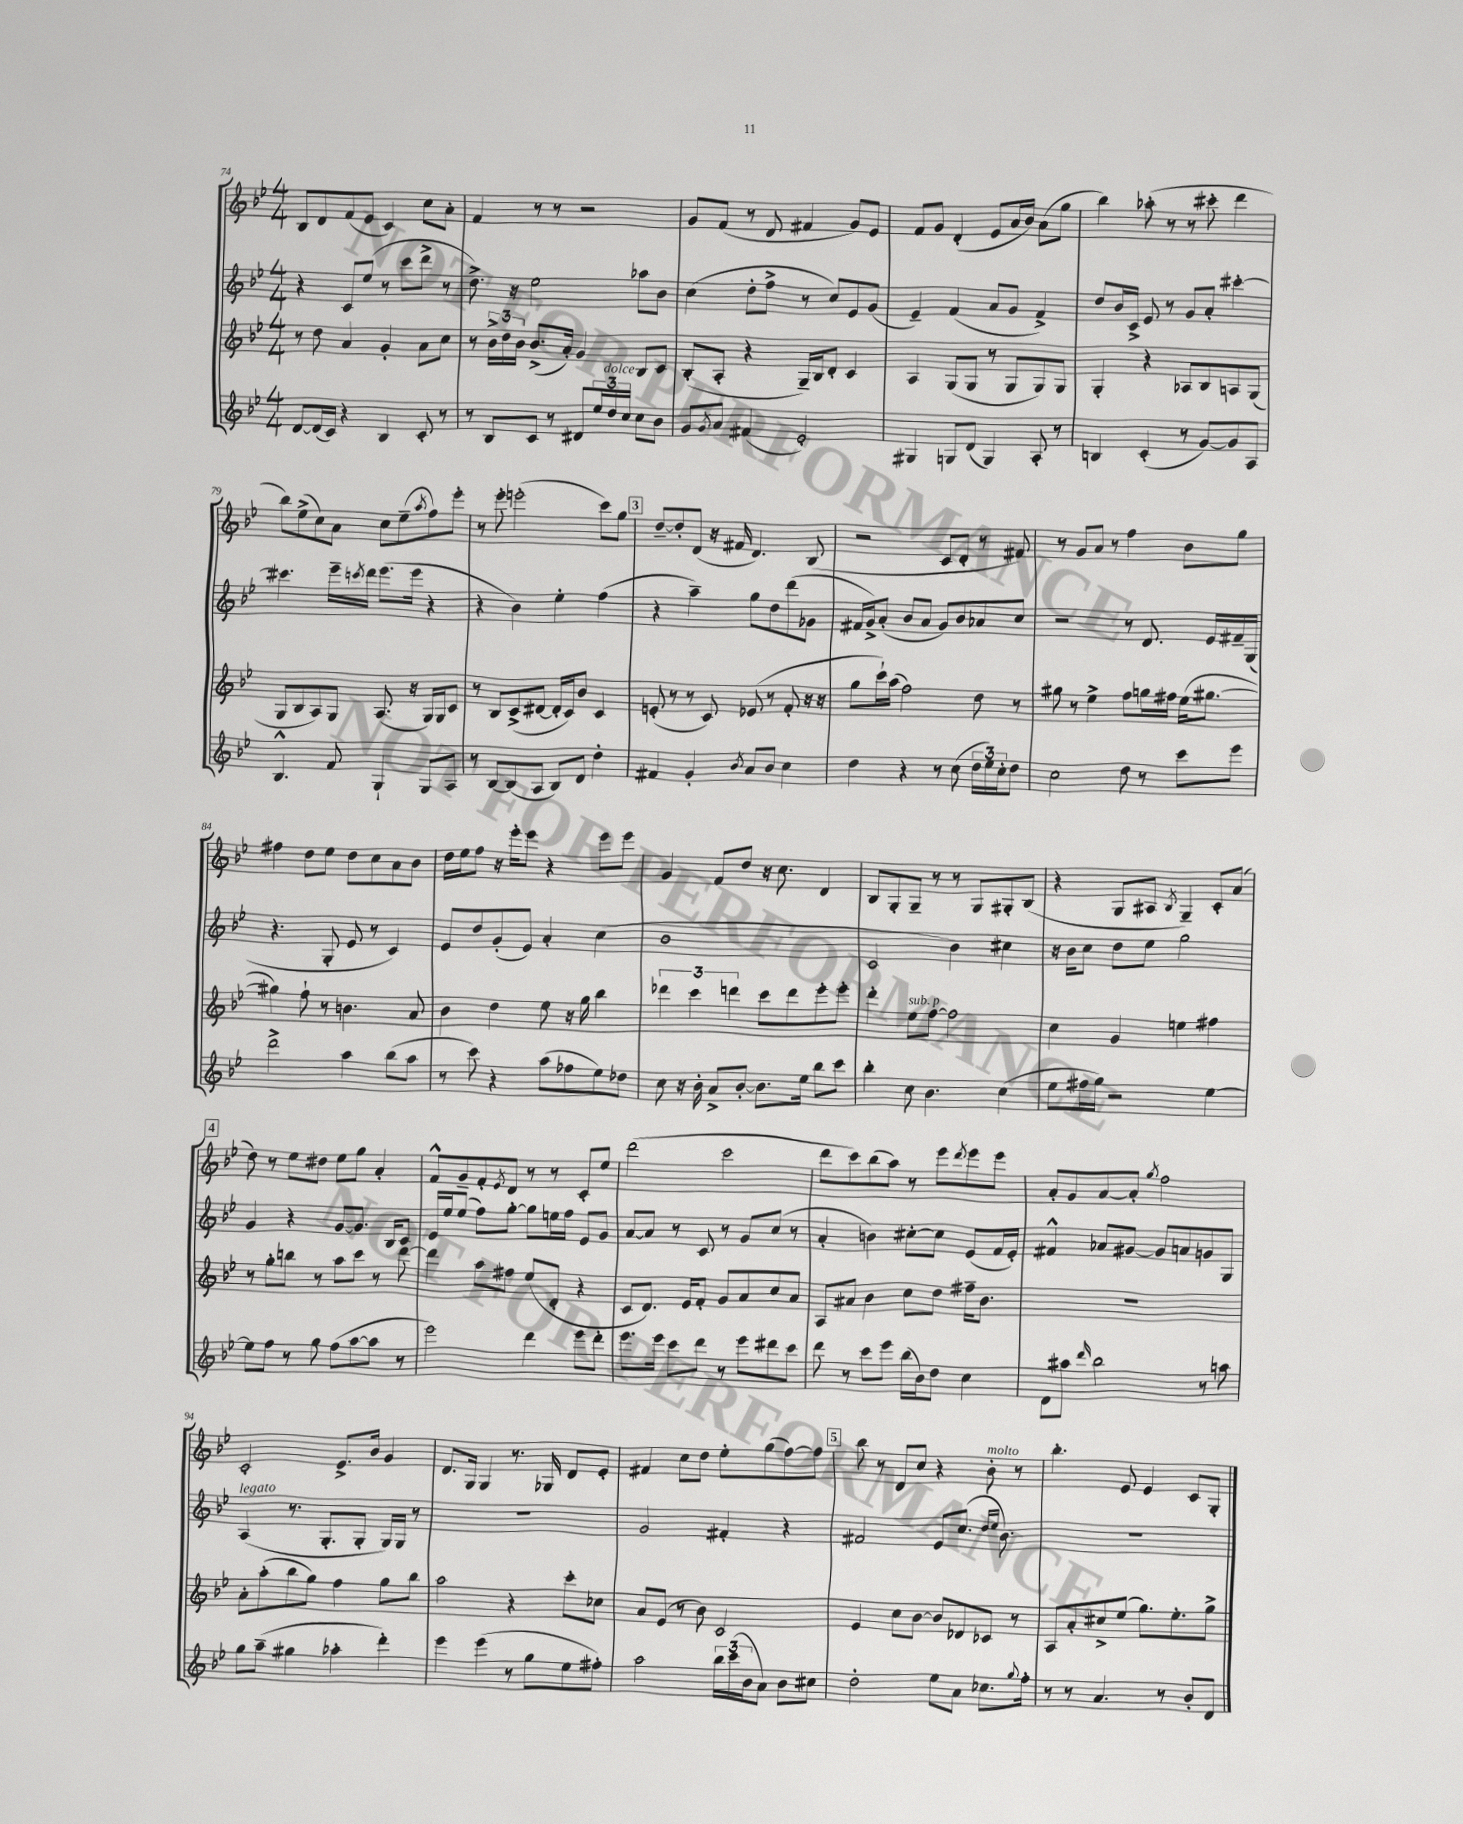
<<
\new StaffGroup <<
\new Staff = "s0" {
    \clef treble \key bes \major \numericTimeSignature \time 4/4
    bes8 d'8 f'8( ees'8 c'4) c''8 a'8-. |
    f'4 r8 r8 r2 |
    g'8 f'8( r8 d'8 fis'4 g'8) ees'8 |
    f'8 g'8 d'4-.( ees'8 a'16 bes'16) a'8( g''8 |
    bes''4) aes''8-.( r8 r8 cis'''8-. d'''4 |
    bes''8) ees''8->( c''8) a'8 c''8 ees''8--( \acciaccatura { a''8 } f''8) ees'''8-. |
    r8 ees'''8-. e'''2-.( c'''8) g''8 |
    \mark \markup { \box "3" } d''8~-- d''8-. d'8( r16 fis'16 d'4.) bes8( |
    r2 c'8 d'8-. r8 fis'8) |
    r8 g'8 a'8 r8 f''4 bes'8 g''8 |
    fis''4 d''8 ees''8 d''8 c''8 a'8 bes'8 |
    d''16 ees''16 f''8 r16 ees'''16-. ees'''8 r4 ees'''8 ees'''8 |
    g'4 f'8 d''8 r16 c''8. d'4 |
    bes8 g8-. g8-- r8 r8 g8 gis8-. bes8( |
    r4 g8 ais8 \acciaccatura { bes8 } g4--) c'8-. a'8( |
    \mark \markup { \box "4" } d''8) r8 ees''8 dis''8 ees''8 g''8 a'4-. |
    f'8-^ g'8-- f'8-. \acciaccatura { ees'8 } d'8 r8 r8 c'8-. ees''8 |
    d'''2( c'''2 |
    d'''8 c'''8) bes''8( a''8) r8 ees'''8 \acciaccatura { d'''8 } ees'''8 ees'''8 |
    a'8-. g'8 a'8~ a'8-. \acciaccatura { g''8 } f''2 |
    c'2-. ees'8.-> bes'16 g'4 |
    d'8. g16 g4 r8. ges16 d'8 ees'8-. |
    fis'4 c''8 d''8 ees''8-. g''8( f''8~) f''8 |
    \mark \markup { \box "5" } bes''8 r8 d'8 c''8 r4 bes'8-.^\markup { \italic "molto" } r8 |
    bes''4.-. ees'8 ees'4 c'8 g8-. \bar "|." |
}
\new Staff = "s1" {
    \clef treble \key bes \major \numericTimeSignature \time 4/4
    r4 c'8 ees''8( r8 c'''8 d'''8-> r8 |
    d''8.->) r16 ees''2 aes''8 bes'8 |
    c''4( d''8-. f''8-> r8 c''8) ees'8 g'8( |
    ees'4--) f'4( a'8 g'8 f'4->) |
    d''8 bes'16 c'16-> ees'8 r8 g'8 a'8-. cis'''4~-. |
    cis'''4. ees'''16-- \acciaccatura { c'''8 } d'''16 ees'''8.( ees'''16 r4 |
    r4 bes'4) ees''4-. f''4( |
    \mark \markup { \box "3" } r4 a''4--) g''8 d''8 d'''8( ges'8 |
    fis'16 g'16->) a'8-.( bes'8 a'8 g'8) bes'8 aes'8 c''8 |
    r2 r8 d'8. ees'16 fis'16-- g16( |
    r4. g8-. ees'8 r8 c'4) |
    ees'8 d''8 g'8-.( ees'8) a'4-. c''4( |
    bes'1 |
    c'2 bes'4) cis''4 |
    r16 bes'16 c''8 d''8 ees''8 g''2 |
    \mark \markup { \box "4" } g'4 r4 g'8~ g'8. bes16 c'8 |
    ees'16 ees''16 ees''8( f''8) g''8~-. g''8 e''16 f''16 ees'8 g'8 |
    a'8~ a'8 r8 c'8 r8 g'8 c''8( r8 |
    a'4-. b'4) cis''8~-. cis''8 ees'8( f'16 ees'16-.) |
    fis'4-^ aes'8 gis'8~ gis'8 a'8 g'8 g8 |
    a4^\markup { \italic "legato" }( r8. g8.-. g8-. g16) g16 r8 |
    R1 |
    g'2 fis'4-. r4 |
    \mark \markup { \box "5" } fis'2 ees'8 c''8.( \grace { d''16 ees''16 } bes'8.) |
    R1 \bar "|." |
}
\new Staff = "s2" {
    \clef treble \key bes \major \numericTimeSignature \time 4/4
    r8 d''8 a'4 g'4-. a'8 c''8 |
    r8 \tuplet 3/2 { bes'16-> d''16 bes'16 } bes'8.->( a'16-.) g'4 bes8 c'8 |
    bes8-.( a8-. r4 g16--) bes16 d'8-. c'4 |
    a4 g8( g8 r8 g8 g8) g8 |
    g4-. r4 aes8 bes8 a8 g8( |
    g8 bes8 a8) g8 a8.( r16 g16) g16 c'8 |
    r8 bes8 c'8->( dis'8~ dis'16-. c'16) bes'8 c'4 |
    \mark \markup { \box "3" } e'8-.( r8 r8 c'8) ees'8( r8 f'8-. r16 r16 |
    g''8 c'''16-!) a''16( f''2) d''8 r8 |
    gis''8 r8 ees''4-> f''8 g''16 fis''16 ees''16( gis''8.~ |
    gis''4) f''8-! r8 b'4. a'8 |
    bes'4 d''4 ees''8 r16 g''16 bes''4 |
    \tuplet 3/2 { des'''4 c'''4 d'''4 } c'''8 d'''8 ees'''8-. ees'''8-. |
    d'''4-. ees''8^\markup { \italic "sub. p" } f''8~ f''2 |
    c''4 g'4 e''4 fis''4 |
    \mark \markup { \box "4" } r8 g''8-. b''8 r8 a''8 c'''8 r8 d'''8~ |
    d'''4 a''8 fis''8 ees''8( d'8-. r4 |
    c'8 d'8.) ees'16 f'8-. g'8 a'8 c''8 a'8 |
    a8 ais'8 bes'4 c''8 d''8 fis''16-- bes'8. |
    R1 |
    a'8-. a''8-.( bes''8 g''8) f''4 g''8 bes''8 |
    a''2 r4 c'''8-. ces''8 |
    a'8 ees'8( r8 bes'8) c'2 |
    \mark \markup { \box "5" } ees'4 c''8 bes'8~ bes'8 des'8 ces'8 r8 |
    a8 a'8-. cis''8-> ees''8( g''8.) ees''8.-. g''8-> \bar "|." |
}
\new Staff = "s3" {
    \clef treble \key bes \major \numericTimeSignature \time 4/4
    d'8~ d'16( c'16) r4 bes4 c'8-. r8 |
    r8 bes8 c'8 r8 dis'8 \tuplet 3/2 { ees''16 d''16^\markup { \italic "dolce" } c''16 } c''8 bes'8 |
    g'8 \acciaccatura { g'8 } a'8 fis'4( ees'2-.) |
    gis4 g8 d'8( g4) a8-. r8 |
    b4 c'4-.( r8 g'8~) g'8 a8 |
    bes4.-^ f'8 g4-! g8 a8 |
    r8 bes8~ bes8( a8 bes8) d'8 d''4-. |
    \mark \markup { \box "3" } fis'4 g'4-. \acciaccatura { bes'8 } a'8 bes'8 c''4 |
    d''4 r4 r8 c''8( \tuplet 3/2 { d''16 ees''16) c''16-. } d''8 |
    c''2 d''8 r8 c'''8 ees'''8 |
    d'''2-> a''4 bes''8( a''8 |
    r8 c'''8) r4 a''8( fes''8 ees''8) des''8 |
    c''8 r16 bes'16-. a'8-> bes'8~-. bes'8. ees''16 bes''8 c'''8 |
    bes''4-. c''8 bes'4. c''4( |
    ees''8 fis''16 g''16) r2 ees''4~ |
    \mark \markup { \box "4" } ees''8 f''8 r8 g''8 f''8( a''8~ a''8 r8 |
    ees'''2) d'''4 ees'''8 d'''8-. |
    ees'''8. ees'''16 c'''8 d'''8 r8 ees'''8 dis'''8 c'''8 |
    d'''8 r8 c'''8 ees'''8 bes''16( bes'16) d''8 c''4 |
    d'8 ais''8 \grace { d'''16 } bes''2 r8 a''8 |
    g''8 a''8--( gis''4 aes''4-. d'''4-.) |
    ees'''4 ees'''4( r8 g''8 ees''8 fis''8-.) |
    a''2 \tuplet 3/2 { bes''16 c'''16( bes'16 } a'8) bes'8 cis''8 |
    \mark \markup { \box "5" } d''2-. ees''8 a'8 ces''8. \appoggiatura { g''8 } f''16-. |
    r8 r8 a'4. r8 bes'8-. d'8 \bar "|." |
}
>>
>>
\layout { \context { \Score currentBarNumber = #74 } }
